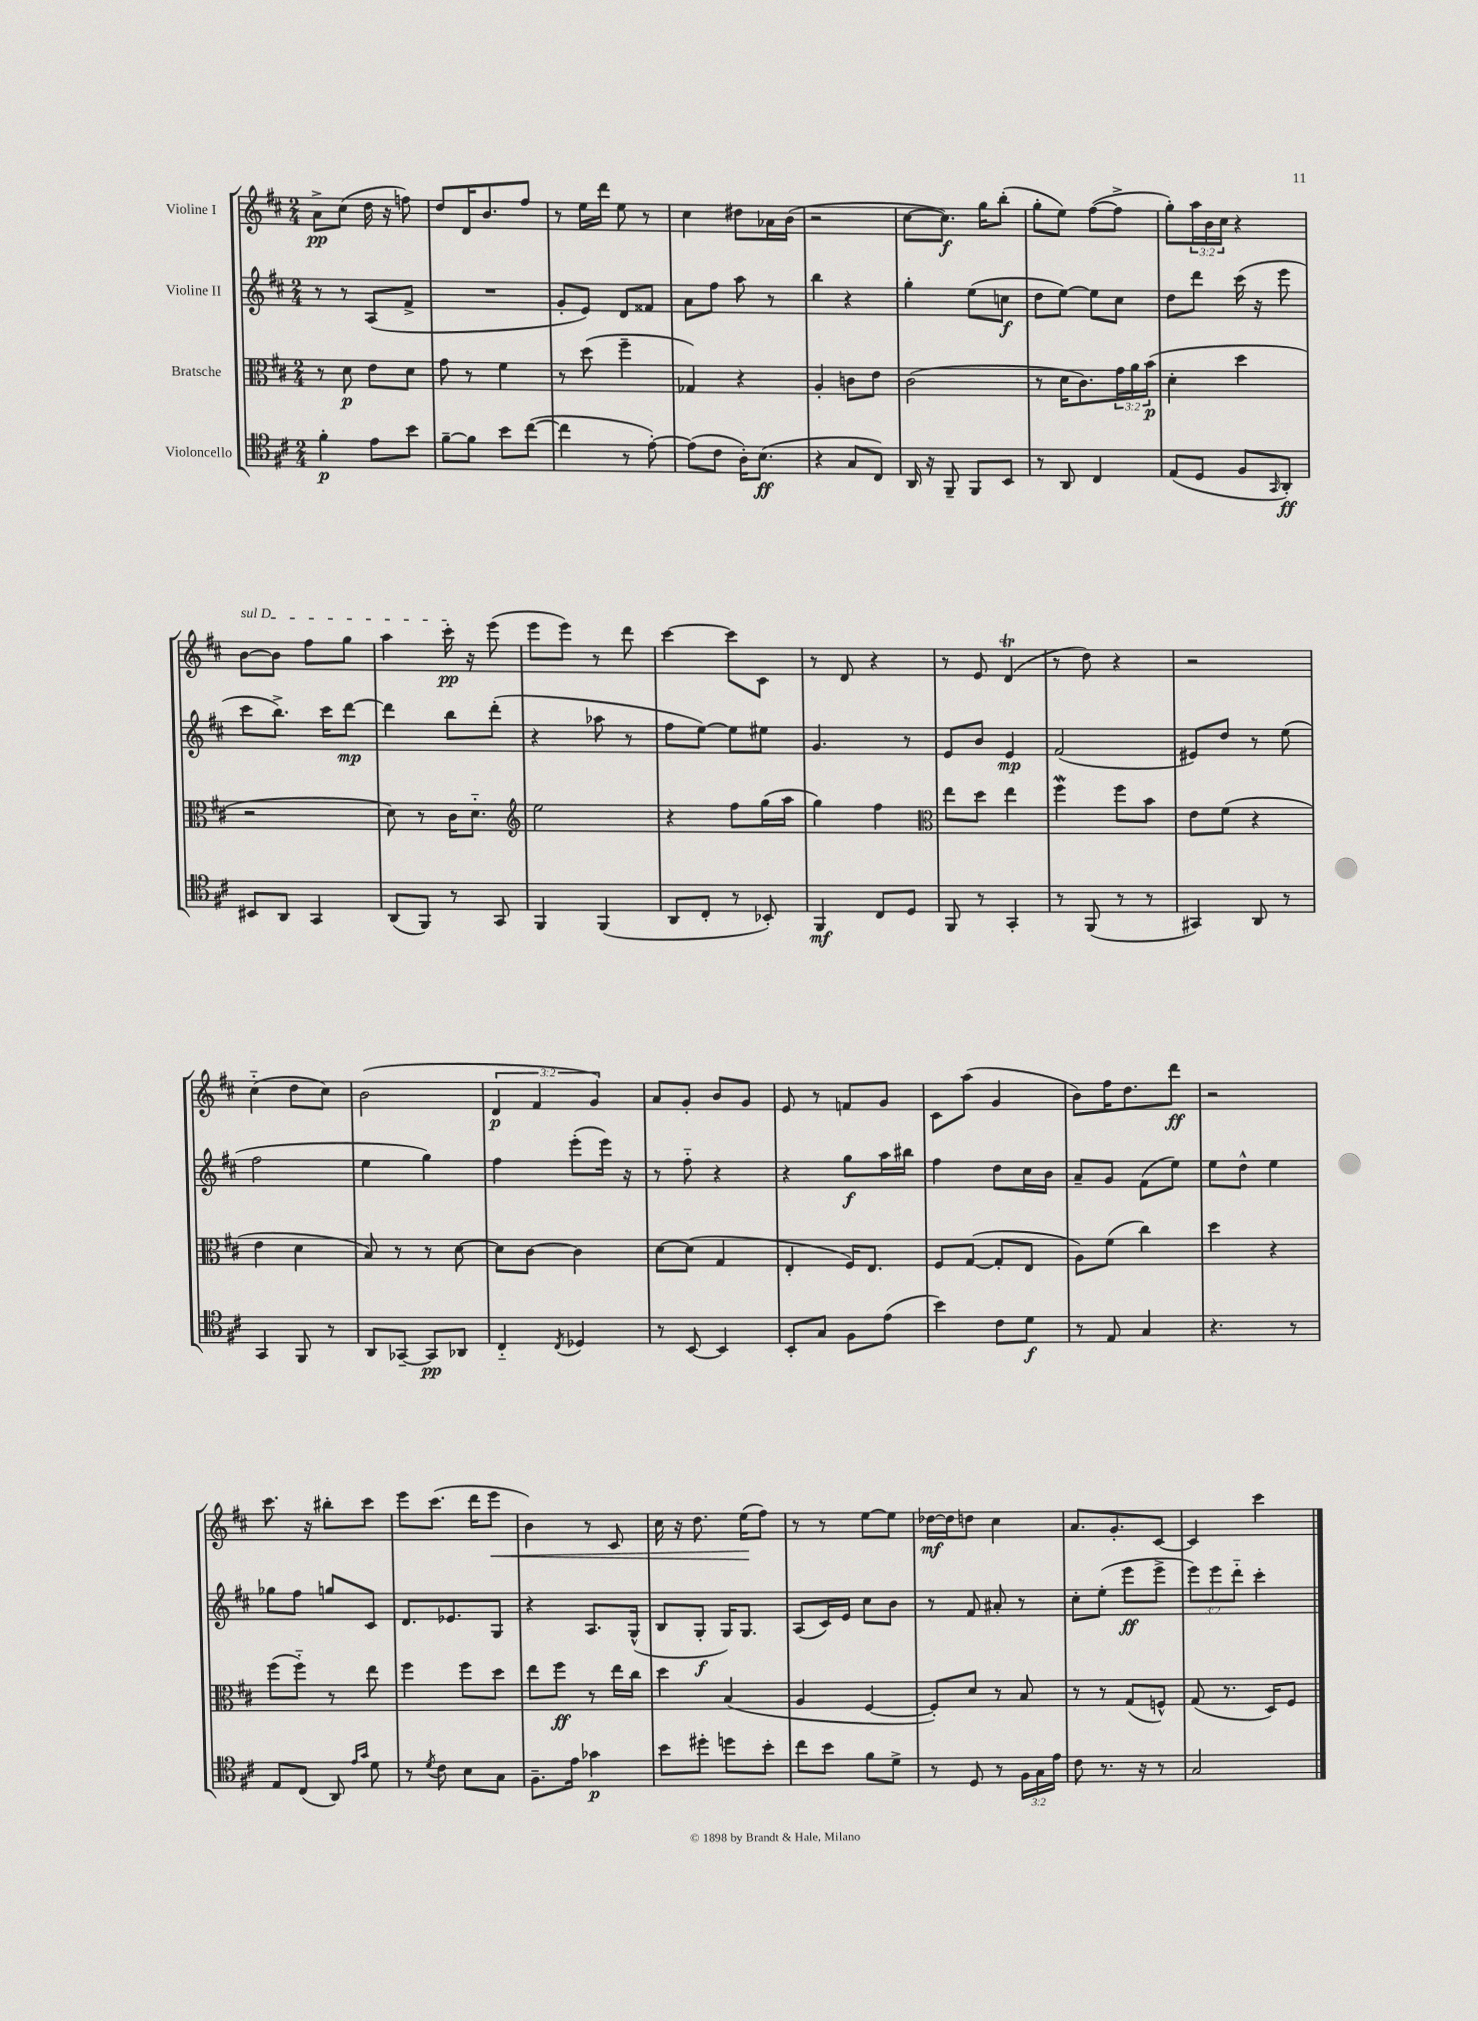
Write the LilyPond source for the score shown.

<<
\new StaffGroup <<
\new Staff = "s0" \with { instrumentName = "Violine I" } {
    \clef treble \key d \major \numericTimeSignature \time 2/4 \override Staff.TupletNumber.text = #tuplet-number::calc-fraction-text
    a'8->\pp cis''8( d''16 r16 f''8) |
    d''8 d'16 b'8. fis''8 |
    r8 e''16 d'''16 e''8 r8 |
    cis''4 dis''8 aes'16 b'16( |
    r2 |
    cis''8~ cis''8.\f) g''16 b''8-.( |
    g''8-. e''8) fis''8~( fis''8-> |
    g''8-.) \tuplet 3/2 { a''16 b'16 cis''16 } r4 |
    \once \override TextSpanner.bound-details.left.text = \markup { \italic "sul D" } b'8~\startTextSpan b'8 fis''8 g''8 |
    a''4 cis'''16-.\pp\stopTextSpan r16 e'''8( |
    e'''8 e'''8) r8 d'''8 |
    cis'''4~ cis'''8 cis'8 |
    r8 d'8 r4 |
    r8 e'8 d'4\trill( |
    r8 d''8) r4 |
    r2 |
    cis''4-_( d''8 cis''8) |
    b'2( |
    \tuplet 3/2 { d'4\p fis'4 g'4) } |
    a'8 g'8-. b'8 g'8 |
    e'8 r8 f'8 g'8 |
    cis'8 a''8( g'4 |
    b'8) fis''16 d''8. d'''8\ff |
    r2 |
    cis'''8. r16 bis''8-. cis'''8 |
    e'''8 cis'''8.( d'''16 e'''8\< |
    b'4) r8 cis'8 |
    cis''16 r16 d''8. e''16\!( fis''8) |
    r8 r8 e''8~ e''8 |
    des''16~\mf des''16 d''8 cis''4 |
    a'8. g'8.-. cis'8~ |
    cis'4 cis'''4 \bar "|." |
}
\new Staff = "s1" \with { instrumentName = "Violine II" } {
    \clef treble \key d \major \numericTimeSignature \time 2/4 \override Staff.TupletNumber.text = #tuplet-number::calc-fraction-text
    r8 r8 a8( fis'8-> |
    R2 |
    g'8-. e'8) d'8 fisis'8 |
    a'8 fis''8 a''8 r8 |
    b''4 r4 |
    g''4-. e''8( c''8\f |
    d''8 e''8~) e''8 cis''8 |
    d''8 d'''8 cis'''16( r16 e'''8 |
    cis'''8 b''8.->) cis'''16 d'''8~\mp |
    d'''4 b''8 d'''8-.( |
    r4 aes''8 r8 |
    fis''8 e''8~) e''8 eis''8 |
    g'4. r8 |
    e'8 b'8 e'4\mp |
    fis'2( |
    eis'8) d''8 r8 e''8( |
    fis''2 |
    e''4 g''4) |
    fis''4 e'''8-.( e'''16) r16 |
    r8 fis''8-_ r4 |
    r4 g''8\f a''16 bis''16 |
    fis''4 d''8 cis''16 b'16 |
    a'8-- g'8 fis'8( e''8) |
    e''8 d''8-^ e''4 |
    ges''8 fis''8 g''8 cis'8 |
    d'8. ees'8. g8 |
    r4 a8. g16-^( |
    b8 g8-.\f g16) g8. |
    a8( cis'16) e'16 cis''8 b'8 |
    r8 fis'8 ais'8-. r8 |
    cis''8-. e''8-.( e'''8\ff e'''8-> |
    \tuplet 3/2 { e'''8) e'''8 d'''8-_ } cis'''4-. \bar "|." |
}
\new Staff = "s2" \with { instrumentName = "Bratsche" } {
    \clef alto \key d \major \numericTimeSignature \time 2/4 \override Staff.TupletNumber.text = #tuplet-number::calc-fraction-text
    r8 d'8\p e'8 d'8 |
    g'8 r8 fis'4 |
    r8 d''8( fis''4-- |
    ges4) r4 |
    a4-. c'8 e'8 |
    cis'2( |
    r8 d'16 cis'8.) \tuplet 3/2 { g'16 a'16 b'16\p( } |
    d'4-. d''4 |
    r2 |
    d'8) r8 cis'16 d'8.-_ |
    \clef treble e''2 |
    r4 fis''8 g''16( a''16 |
    g''4) fis''4 |
    \clef alto e''8 d''8 e''4 |
    fis''4\mordent fis''8 b'8 |
    e'8 fis'8( r4 |
    e'4 d'4 |
    b8) r8 r8 d'8~ |
    d'8 cis'8~ cis'4 |
    d'8~ d'8( g4 |
    e4-. fis16) e8. |
    fis8 g8~( g8-. e8 |
    a8) fis'8( cis''4) |
    d''4 r4 |
    fis''8( fis''8-_) r8 e''8 |
    fis''4 fis''8 d''8 |
    e''8 fis''8\ff r8 e''16 cis''16 |
    d''4 b4( |
    a4 fis4~ |
    fis8-.) d'8 r8 b8 |
    r8 r8 g8( f8-^) |
    g8( r8. d16) fis8 \bar "|." |
}
\new Staff = "s3" \with { instrumentName = "Violoncello" } {
    \clef tenor \key d \major \numericTimeSignature \time 2/4 \override Staff.TupletNumber.text = #tuplet-number::calc-fraction-text
    fis'4-.\p e'8 b'8 |
    fis'8~-- fis'8 b'8 cis''8~( |
    cis''4 r8 e'8~-.) |
    e'8( cis'8 a16-.) b8.\ff( |
    r4 g8 cis8) |
    a,16 r16 fis,8-- fis,8 b,8 |
    r8 a,8 cis4 |
    e8( d8 fis8 \grace { g,16 } a,8-.\ff) |
    bis,8 a,8 g,4 |
    a,8( fis,8) r8 g,8 |
    fis,4 fis,4( |
    a,8 cis8-. r8 bes,8-.) |
    fis,4\mf cis8 d8 |
    fis,8 r8 g,4-. |
    r8 fis,8( r8 r8 |
    gis,4) a,8 r8 |
    g,4 fis,8 r8 |
    a,8 ges,8~-- ges,8\pp aes,8 |
    cis4-_ \acciaccatura { cis8 } des4 |
    r8 b,8~ b,4 |
    b,8-. g8 fis8 e'8( |
    b'4) cis'8 d'8\f |
    r8 e8 g4 |
    r4. r8 |
    e8 cis8( a,8) \grace { e'16 g'16 } d'8 |
    r8 \acciaccatura { d'8 } cis'8 b8 g8 |
    fis8.-- e'16 ges'4\p |
    b'8 dis''8-. d''8 b'8-. |
    cis''8 b'8 fis'8 d'8-> |
    r8 d8 r8 \tuplet 3/2 { fis16 g16 e'16 } |
    cis'8 r8. r16 r8 |
    g2 \bar "|." |
}
>>
>>
\layout { \context { \Score \remove "Bar_number_engraver" } }
